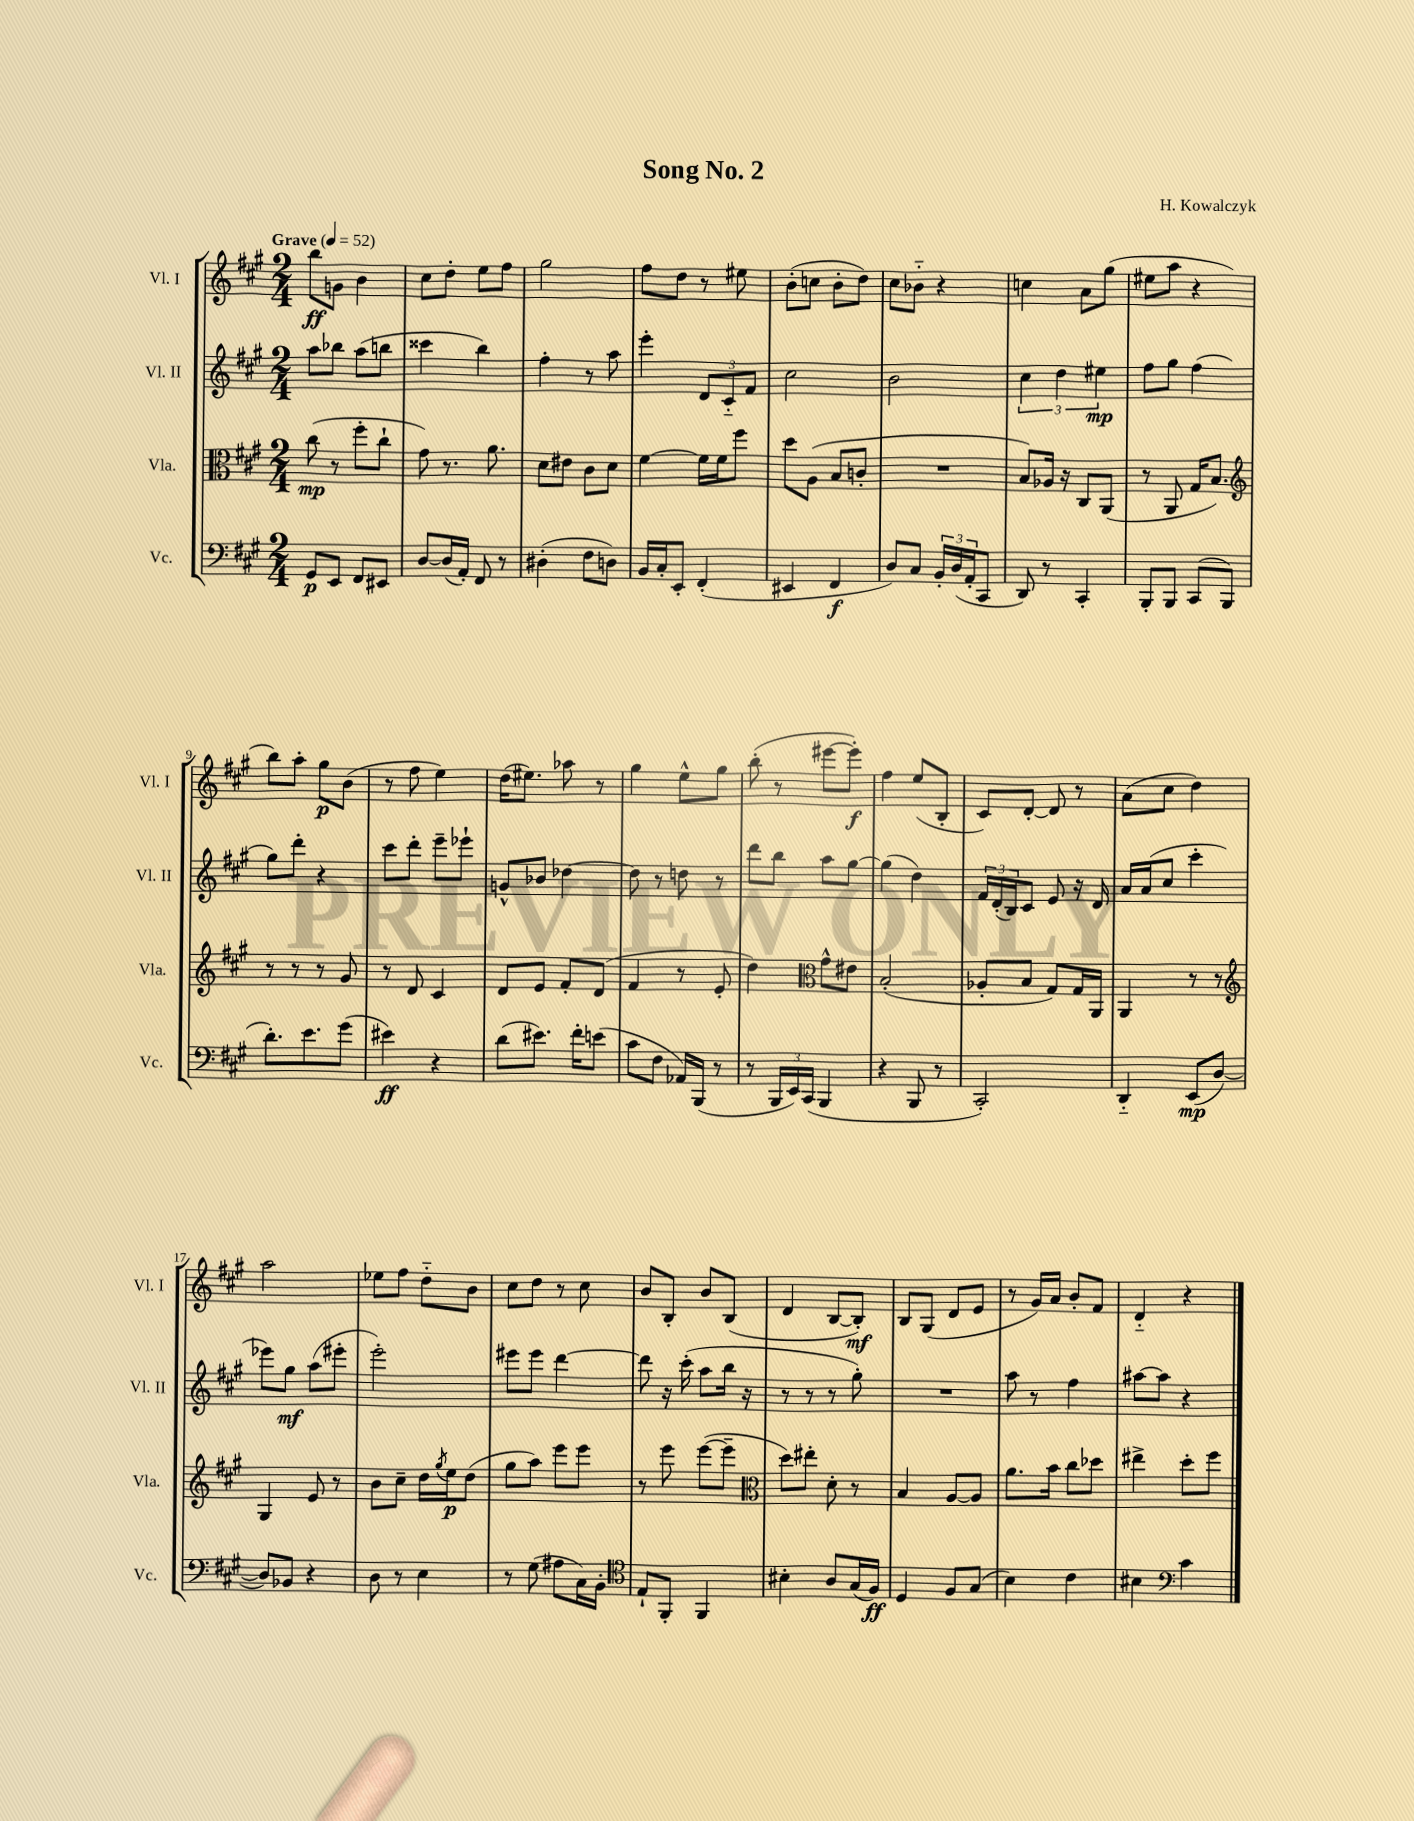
\header { title = "Song No. 2" composer = "H. Kowalczyk" }
<<
\new StaffGroup <<
\new Staff = "s0" \with { instrumentName = "Vl. I" shortInstrumentName = "Vl. I" } {
    \clef treble \key a \major \numericTimeSignature \time 2/4 \tempo "Grave" 4 = 52
    b''8\ff g'8 b'4 |
    cis''8 d''8-. e''8 fis''8 |
    gis''2 |
    fis''8 d''8 r8 eis''8 |
    b'8-.( c''8 b'8-. d''8) |
    cis''8 bes'8-_ r4 |
    c''4 a'8 gis''8( |
    eis''8 a''8 r4 |
    b''8) a''8-. gis''8\p b'8( |
    r8 fis''8 e''4) |
    d''16( eis''8.) aes''8 r8 |
    gis''4 e''8-^ gis''8 |
    b''8-.( r8 eis'''8~ eis'''8-.\f) |
    fis''4 e''8( b8-. |
    cis'8) d'8~-. d'8 r8 |
    a'8( cis''8 d''4) |
    a''2 |
    ees''8 fis''8 d''8-_ b'8 |
    cis''8 d''8 r8 cis''8 |
    b'8 b8-. b'8 b8( |
    d'4 b8~ b8-.\mf) |
    b8 gis8( d'8 e'8 |
    r8 gis'16) a'16 b'8-. fis'8 |
    d'4-_ r4 \bar "|." |
}
\new Staff = "s1" \with { instrumentName = "Vl. II" shortInstrumentName = "Vl. II" } {
    \clef treble \key a \major \numericTimeSignature \time 2/4
    a''8 bes''8 a''8( b''8 |
    cisis'''4 b''4) |
    fis''4-. r8 a''8 |
    e'''4-. \tuplet 3/2 { d'8 cis'8-_ fis'8 } |
    cis''2 |
    b'2 |
    \tuplet 3/2 { cis''4 d''4 eis''4\mp } |
    fis''8 gis''8 fis''4( |
    gis''8) d'''8-. r4 |
    cis'''8 d'''8-. e'''8-- ees'''8-! |
    g'8-^ bes'8 des''4~ |
    des''8 r8 d''8 r8 |
    d'''8 b''8 a''8 gis''8~ |
    gis''4( d''4) |
    \tuplet 3/2 { fis'16 d'16-.( b16) } cis'8 e'8 r16 d'16 |
    a'16 a'16( cis''8 cis'''4-. |
    ees'''8) gis''8\mf a''8( eis'''8-. |
    e'''2-.) |
    eis'''8 eis'''8 d'''4~ |
    d'''8 r16 cis'''16-.( a''8 b''16 r16 |
    r8 r8 r8 gis''8-.) |
    R2 |
    a''8 r8 fis''4 |
    ais''8~ ais''8 r4 \bar "|." |
}
\new Staff = "s2" \with { instrumentName = "Vla." shortInstrumentName = "Vla." } {
    \clef alto \key a \major \numericTimeSignature \time 2/4
    cis''8\mp( r8 fis''8-. cis''8-! |
    gis'8) r8. a'8. |
    d'8 eis'8 cis'8 d'8 |
    fis'4~ fis'16 fis'16 fis''8 |
    d''8 a8( b8 c'8-. |
    R2 |
    b8) aes16 r16 cis8 a,8( |
    r8 a,8 gis16 b8.) |
    \clef treble r8 r8 r8 gis'8 |
    r8 d'8 cis'4 |
    d'8 e'8 fis'8-. d'8( |
    fis'4 r8 e'8-. |
    d''4) \clef alto gis'8-^ eis'8 |
    b2-.( |
    aes8-. b8 gis8) gis16 a,16 |
    a,4 r8 r8 |
    \clef treble gis4 e'8 r8 |
    b'8 cis''8-- d''16 \acciaccatura { gis''8 } e''16\p d''8( |
    gis''8 a''8) e'''8 e'''8 |
    r8 e'''8 e'''8~( e'''8-- |
    \clef alto d''8) eis''8-. d'8-. r8 |
    b4 a8~ a8 |
    a'8. b'16 cis''8 des''8 |
    eis''4-> d''8-. fis''8 \bar "|." |
}
\new Staff = "s3" \with { instrumentName = "Vc." shortInstrumentName = "Vc." } {
    \clef bass \key a \major \numericTimeSignature \time 2/4
    gis,8\p e,8 fis,8 eis,8 |
    d8~ d16( a,16-.) fis,8 r8 |
    dis4-.( fis8 d8) |
    b,16 cis16-. e,8-. fis,4-.( |
    eis,4 fis,4\f |
    d8) cis8 \tuplet 3/2 { b,16-. d16( a,16-. } cis,8 |
    d,8) r8 cis,4-. |
    b,,8-. b,,8 cis,8( b,,8 |
    d'8.-.) e'8. gis'8( |
    eis'4\ff) r4 |
    d'8( eis'8.) fis'16-. e'8( |
    cis'8 fis8 aes,16) b,,16( r8 |
    r8 \tuplet 3/2 { b,,16 e,16) cis,16( } b,,4 |
    r4 b,,8 r8 |
    cis,2-.) |
    d,4-_ e,8\mp( d8~ |
    d8) bes,8 r4 |
    d8 r8 e4 |
    r8 gis8( ais8 cis16) b,16-. |
    \clef tenor e8-! fis,8-. fis,4 |
    bis4-. a8 gis16( fis16\ff) |
    d4 fis8 gis8( |
    b4) cis'4 |
    bis4 \clef bass cis'4 \bar "|." |
}
>>
>>
